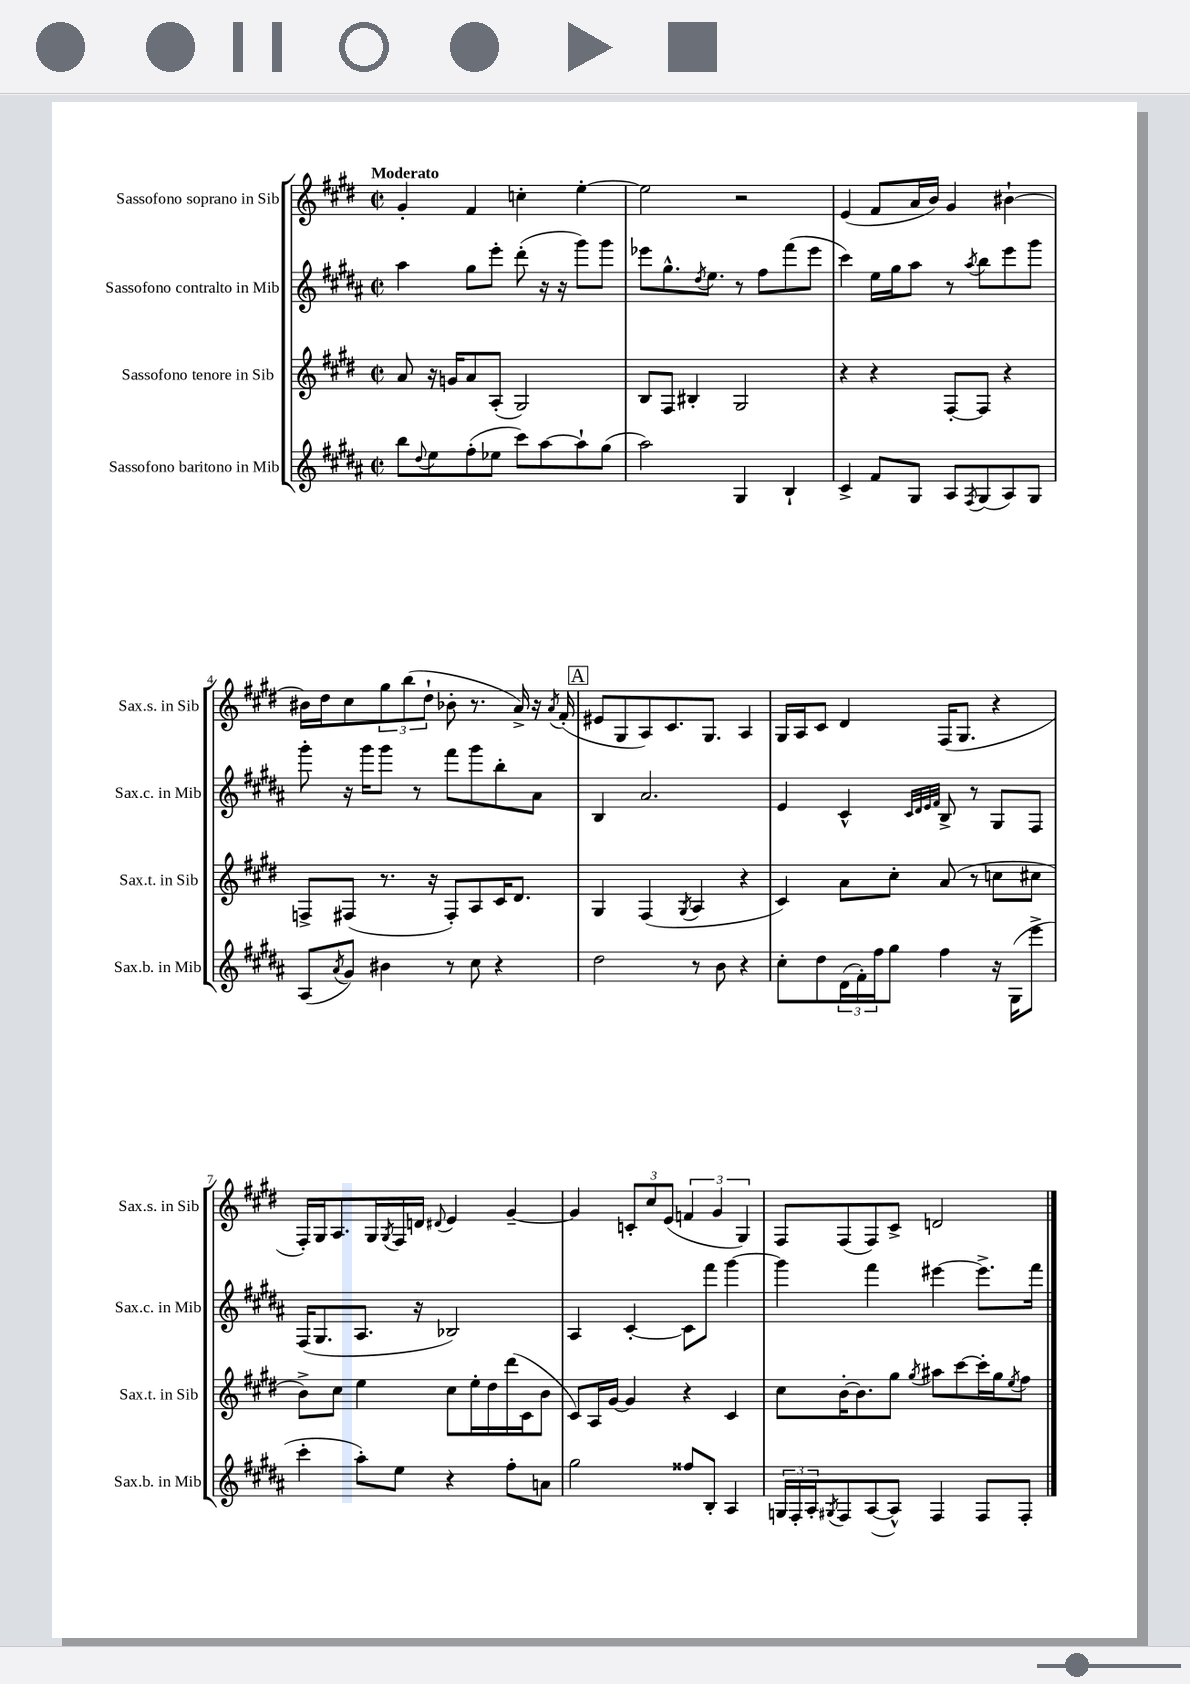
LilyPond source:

<<
\new StaffGroup <<
\new Staff = "s0" \with { instrumentName = "Sassofono soprano in Sib" shortInstrumentName = "Sax.s. in Sib" } {
    \clef treble \key e \major \defaultTimeSignature \time 2/2 \tempo "Moderato"
    gis'4-. fis'4 c''4-. e''4~-. |
    e''2 r2 |
    e'4( fis'8 a'16 b'16) gis'4 bis'4~-! |
    bis'16 dis''16 cis''8 \tuplet 3/2 { gis''8 b''8( dis''8-! } bes'8-. r8. a'16->) r16 \acciaccatura { a'8 } fis'16-.( |
    \mark \markup { \box "A" } eis'8 gis8 a8) cis'8. gis8. a4 |
    gis16 a16 cis'8 dis'4 fis16( gis8. r4 |
    fis16-.) gis16 a8. gis16 \acciaccatura { gis8 } fis16 d'16 \appoggiatura { dis'8 } e'4 gis'4~-- |
    gis'4 \tuplet 3/2 { c'8-. cis''8 e'8( } \tuplet 3/2 { f'4 gis'4 gis4) } |
    fis8 fis8( fis8) cis'8-> d'2 \bar "|." |
}
\new Staff = "s1" \with { instrumentName = "Sassofono contralto in Mib" shortInstrumentName = "Sax.c. in Mib" } {
    \clef treble \key b \major \defaultTimeSignature \time 2/2
    ais''4 gis''8 e'''8-. dis'''8-.( r16 r16 gis'''8) gis'''8 |
    ees'''8 gis''8.-^ \acciaccatura { dis''8 } e''8. r8 fis''8 fis'''8( ees'''8 |
    cis'''4) e''16 gis''16 ais''8 r8 \acciaccatura { ais''8 } b''8 e'''8 gis'''8 |
    gis'''8-. r16 gis'''16 gis'''8 r8 fis'''8 gis'''8 b''8-. ais'8 |
    \mark \markup { \box "A" } b4 ais'2. |
    e'4 cis'4-^ \grace { cis'32 dis'32 e'32 fis'32 } b8-> r8 gis8 fis8 |
    fis16( gis8. ais8. r16 bes2) |
    ais4 cis'4~-. cis'8 fis'''8 gis'''4~ |
    gis'''4 fis'''4 eis'''4~ eis'''8.-> fis'''16 \bar "|." |
}
\new Staff = "s2" \with { instrumentName = "Sassofono tenore in Sib" shortInstrumentName = "Sax.t. in Sib" } {
    \clef treble \key e \major \defaultTimeSignature \time 2/2
    a'8 r16 g'16 a'8 a8-.( gis2) |
    b8 fis8 bis4-. gis2 |
    r4 r4 fis8~-. fis8 r4 |
    f8-> fis8( r8. r16 fis8-.) a8 cis'16 dis'8. |
    \mark \markup { \box "A" } gis4 fis4( \acciaccatura { gis8 } a4 r4 |
    cis'4) a'8 cis''8-. a'8( r8 c''8 cis''8 |
    b'8->) cis''8 e''4 cis''8 e''16-. dis''16 dis'''16( cis'16 b'8 |
    cis'8) a16 gis'16~ gis'4 r4 cis'4 |
    cis''8 b'16~-. b'8. gis''8 \acciaccatura { gis''8 } ais''8 cis'''8~ cis'''16-. gis''16 \acciaccatura { e''8 } fis''8 \bar "|." |
}
\new Staff = "s3" \with { instrumentName = "Sassofono baritono in Mib" shortInstrumentName = "Sax.b. in Mib" } {
    \clef treble \key b \major \defaultTimeSignature \time 2/2
    b''8 \appoggiatura { dis''8 } e''8 fis''8-.( ees''8 cis'''8) ais''8~ ais''8-! gis''8( |
    ais''2) gis4 b4-! |
    cis'4-> fis'8 gis8 ais8 \acciaccatura { fis8 } gis8( ais8) gis8 |
    ais8( \acciaccatura { ais'8 } gis'8) bis'4 r8 cis''8 r4 |
    \mark \markup { \box "A" } dis''2 r8 b'8 r4 |
    cis''8-. dis''8 \tuplet 3/2 { dis'16( fis'16-.) fis''16 } gis''8 fis''4 r16 gis16( e'''8-> |
    cis'''4-. ais''8-.) e''8 r4 fis''8-. a'8 |
    gis''2 fisis''8 b8-. ais4 |
    \tuplet 3/2 { g16 fis16-. ais16-. } \acciaccatura { gis8 } fis8 ais8~( ais8-^) fis4 fis8 fis8-. \bar "|." |
}
>>
>>
